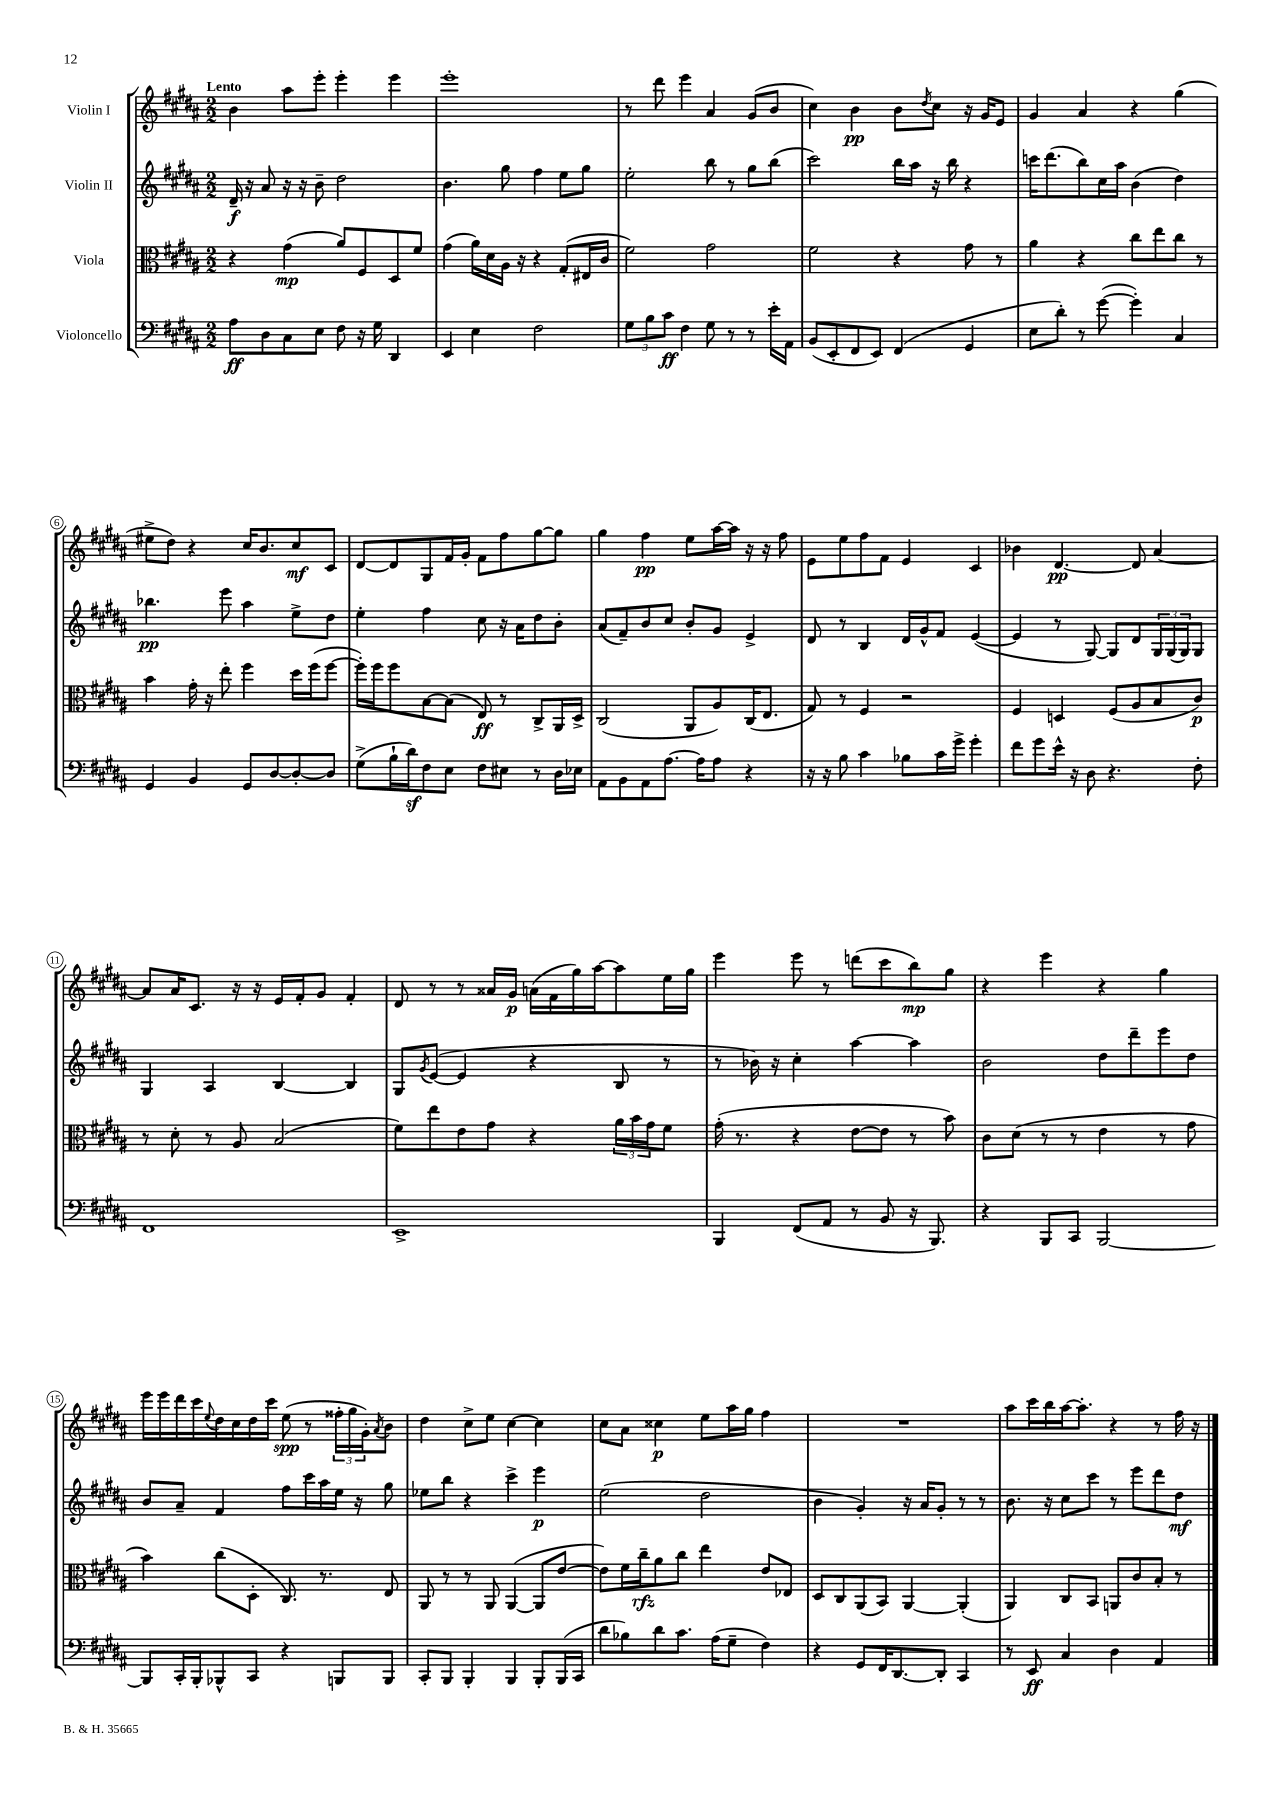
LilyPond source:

<<
\new StaffGroup <<
\new Staff = "s0" \with { instrumentName = "Violin I" } {
    \clef treble \key b \major \numericTimeSignature \time 2/2 \tempo "Lento"
    b'4 ais''8 e'''8-. e'''4-. e'''4 |
    e'''1-. |
    r8 dis'''8 e'''4 ais'4 gis'8( b'8 |
    cis''4) b'4\pp b'8 \acciaccatura { dis''8 } cis''8 r16 gis'16 e'8 |
    gis'4 ais'4 r4 gis''4( |
    eis''8-> dis''8) r4 cis''16 b'8. cis''8\mf cis'8 |
    dis'8~ dis'8 gis8 fis'16 gis'16-. fis'8 fis''8 gis''8~ gis''8 |
    gis''4 fis''4\pp e''8 ais''16~ ais''16 r16 r16 fis''8 |
    e'8 e''8 fis''8 fis'8 e'4 cis'4 |
    bes'4 dis'4.~\pp dis'8 ais'4~ |
    ais'8 ais'16 cis'8. r16 r16 e'16 fis'16-. gis'8 fis'4-. |
    dis'8 r8 r8 aisis'16 gis'16\p a'16( fis'16 gis''16) ais''16~ ais''8 e''16 gis''16 |
    e'''4 e'''8 r8 d'''8( cis'''8 b''8\mp) gis''8 |
    r4 e'''4 r4 gis''4 |
    e'''16 e'''16 dis'''16 cis'''16 \appoggiatura { e''8 } dis''16 cis''16 dis''16 cis'''16 e''8\spp( r8 \tuplet 3/2 { fisis''16-. gis''16 gis'16-.) } \acciaccatura { ais'8 } b'8 |
    dis''4 cis''8-> e''8 cis''4~ cis''4 |
    cis''8 ais'8 cisis''4\p e''8 ais''16 gis''16 fis''4 |
    R1 |
    ais''8 cis'''16 b''16 ais''16~ ais''8.-. r4 r8 fis''16 r16 \bar "|." |
}
\new Staff = "s1" \with { instrumentName = "Violin II" } {
    \clef treble \key b \major \numericTimeSignature \time 2/2
    dis'16--\f r16 ais'8 r16 r16 b'8-- dis''2 |
    b'4. gis''8 fis''4 e''8 gis''8 |
    e''2-. b''8 r8 gis''8 b''8( |
    cis'''2) b''16 ais''16 r16 b''16 r4 |
    c'''16 dis'''8.( b''8) cis''16 ais''16 b'4( dis''4) |
    bes''4.\pp e'''8 ais''4 e''8-> dis''8 |
    e''4-. fis''4 cis''8 r16 ais'16 dis''8 b'8-. |
    ais'8( fis'8--) b'8 cis''8 b'8-. gis'8 e'4-> |
    dis'8 r8 b4 dis'16 gis'16-^ fis'8 e'4~( |
    e'4 r8 gis8~) gis8 dis'8 \tuplet 3/2 { gis16 gis16( gis16) } gis8 |
    gis4 ais4 b4~ b4 |
    gis8 \acciaccatura { gis'8 } e'8~( e'4 r4 b8 r8 |
    r8 bes'16) r16 cis''4-. ais''4~ ais''4 |
    b'2 dis''8 dis'''8-- e'''8 dis''8 |
    b'8 ais'8-- fis'4 fis''8 cis'''16 ais''16 e''16 r16 gis''8 |
    ees''8 b''8 r4 cis'''4-> e'''4\p |
    e''2( dis''2 |
    b'4 gis'4-.) r16 ais'16 gis'8-. r8 r8 |
    b'8. r16 cis''8 cis'''8 r8 e'''8 dis'''8 dis''8\mf \bar "|." |
}
\new Staff = "s2" \with { instrumentName = "Viola" } {
    \clef alto \key b \major \numericTimeSignature \time 2/2
    r4 gis'4\mp( ais'8) fis8 dis8 fis'8 |
    gis'4( ais'16) dis'16 ais16 r16 r4 gis8-.( eis16 cis'16 |
    fis'2) gis'2 |
    fis'2 r4 gis'8 r8 |
    ais'4 r4 cis''8 e''8 cis''8 r8 |
    b'4 gis'16-. r16 e''8-. fis''4 dis''16 fis''16( fis''8~ |
    fis''16-.) fis''16 fis''8 b8~ b8( e8\ff) r8 cis8-> ais,16 dis16-> |
    cis2( ais,8 ais8) cis16( e8. |
    gis8) r8 fis4 r2 |
    fis4 d4 fis8( ais8 b8 cis'8\p) |
    r8 dis'8-. r8 ais8 b2( |
    fis'8) e''8 e'8 gis'8 r4 \tuplet 3/2 { ais'16 b'16 gis'16 } fis'8 |
    gis'16-.( r8. r4 e'8~ e'8 r8 b'8) |
    cis'8 dis'8( r8 r8 e'4 r8 gis'8 |
    b'4) cis''8( dis8-. cis8.) r8. e8 |
    ais,8 r8 r8 ais,8 ais,4~( ais,8 e'8~ |
    e'8) fis'16 cis''16--\rfz ais'8 cis''8 e''4 e'8 ees8 |
    dis8 cis8 ais,8( b,8) ais,4~ ais,4-.( |
    ais,4) cis8 b,8 a,8 cis'8 b8-. r8 \bar "|." |
}
\new Staff = "s3" \with { instrumentName = "Violoncello" } {
    \clef bass \key b \major \numericTimeSignature \time 2/2
    ais8\ff dis8 cis8 e8 fis8 r16 gis16 dis,4 |
    e,4 e4 fis2 |
    \tuplet 3/2 { gis8 b8 cis'8\ff } fis4 gis8 r8 r8 e'16-. ais,16 |
    b,8( e,8-. fis,8 e,8) fis,4( gis,4 |
    e8 dis'8-.) r8 gis'8~( gis'4-.) cis4 |
    gis,4 b,4 gis,8 dis8~ dis8~-. dis8 |
    gis8->( b16-! dis'16\sf) fis8 e8 fis8 eis8 r8 dis16 ees16 |
    ais,8 b,8 ais,8 ais8.~ ais16 ais8 r4 |
    r16 r16 b8 cis'4 bes8 cis'16 gis'16-> gis'4-. |
    fis'8 gis'8 e'16-^ r16 dis8 r4. fis8-. |
    fis,1 |
    e,1-> |
    b,,4 fis,8( ais,8 r8 b,8 r16 b,,8.) |
    r4 b,,8 cis,8 b,,2~ |
    b,,8 cis,16-. b,,16-. bes,,8-^ cis,8 r4 b,,8 b,,8 |
    cis,8-. b,,8 b,,4-. b,,4 b,,8-. b,,16( cis,16 |
    dis'8 bes8) dis'8 cis'8. ais16( gis8-- fis4) |
    r4 gis,8 fis,16 dis,8.~ dis,8-. cis,4 |
    r8 e,8\ff cis4 dis4 ais,4 \bar "|." |
}
>>
>>
\layout { \context { \Score \override BarNumber.stencil = #(make-stencil-circler 0.1 0.3 ly:text-interface::print) } }
